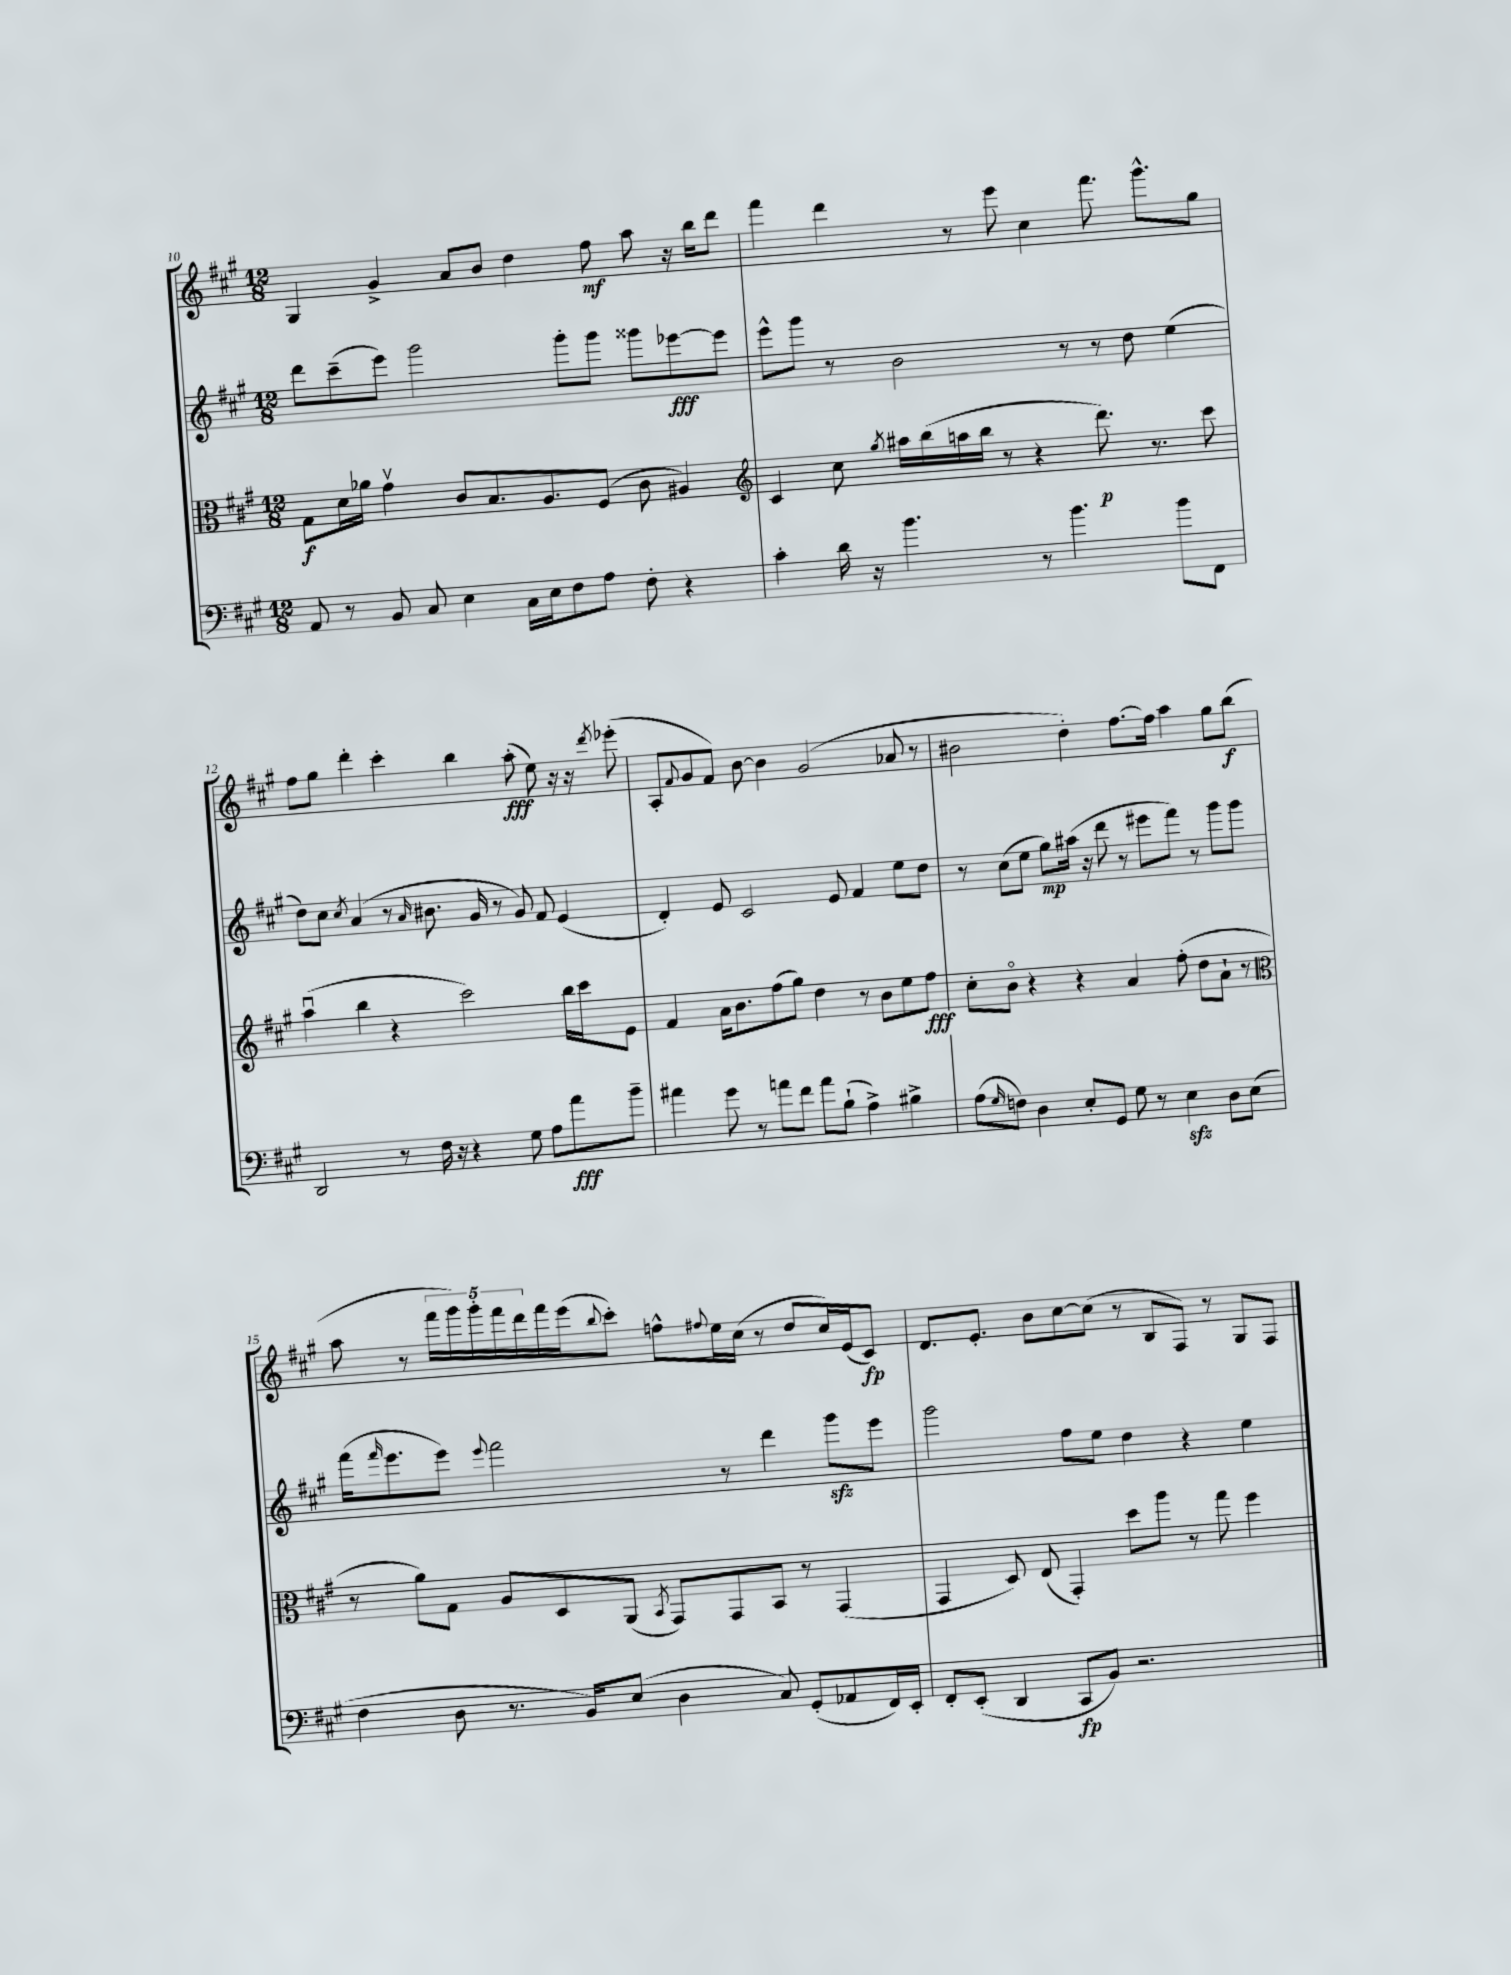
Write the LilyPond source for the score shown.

<<
\new StaffGroup <<
\new Staff = "s0" {
    \clef treble \key a \major \numericTimeSignature \time 12/8
    gis4 gis'4-> a'8 b'8 d''4 fis''8\mf a''8 r16 b''16 d'''8 |
    fis'''4 d'''4 r8 e'''8 cis''4 fis'''8. gis'''8.-^ gis''8 |
    fis''8 gis''8 d'''4-. cis'''4-. b''4 a''8-.\fff( e''8) r16 r16 \acciaccatura { d'''8 } ees'''8-.( |
    a8-. \appoggiatura { fis'8 } gis'8 fis'8) b'8~ b'4 gis'2( aes'8 r8 |
    bis'2 d''4-.) fis''8.~ fis''16 a''4 gis''8 b''8\f( |
    a''8 r8 \tuplet 5/4 { fis'''16 gis'''16) gis'''16-. fis'''16 d'''16 } fis'''16 e'''16( \appoggiatura { b''8 } cis'''8-.) f''8-^ \appoggiatura { fis''8 } e''16 cis''16( r8 d''8 cis''16) e'16( cis'8\fp) |
    d'8. e'8.-. b'8 cis''8~ cis''8( r8 b8 fis8) r8 gis8 fis8 \bar "|." |
}
\new Staff = "s1" {
    \clef treble \key a \major \numericTimeSignature \time 12/8
    d'''8 cis'''8--( e'''8) gis'''2 gis'''8-. gis'''8 gisis'''8 ees'''8~\fff ees'''8 |
    e'''8-^ gis'''8 r8 b'2 r8 r8 d''8 e''4( |
    d''8) cis''8 \acciaccatura { cis''8 } a'4( r8 \grace { a'16 } bis'8. gis'16 r8 gis'8) fis'8 e'4( |
    d'4-.) e'8 cis'2 e'8 fis'4 e''8 d''8 |
    r8 cis''8( e''8 gis''8\mp) ais''16( r16 d'''8 r8 eis'''8 fis'''8) r8 gis'''8 gis'''8 |
    fis'''16( \grace { fis'''16 } e'''8. e'''8) \appoggiatura { e'''8 } fis'''2 r8 d'''4 gis'''8\sfz e'''8 |
    gis'''2 fis''8 e''8 d''4 r4 e''4 \bar "|." |
}
\new Staff = "s2" {
    \clef alto \key a \major \numericTimeSignature \time 12/8
    gis8\f d'16 aes'16 gis'4\upbow cis'8 b8. a8. fis8( cis'8 ais4) |
    \clef treble cis'4 cis''8 \acciaccatura { gis''8 } ais''16 b''16( a''16 b''16 r8 r4 d'''8.\p) r8. cis'''8 |
    a''4\downbow( b''4 r4 cis'''2) b''16 cis'''16 e'8 |
    fis'4 a'16 b'8. fis''8( gis''8) d''4 r8 b'8 e''8 fis''8\fff |
    cis''8-. b'8\flageolet r4 r4 a'4 fis''8-.( d''8 a'8-! r8 |
    \clef alto r8 a'8) gis8 a8 d8 a,8( \acciaccatura { b,8 } gis,8) gis,8 b,8 r8 gis,4( |
    gis,4 d8) e8( gis,4-.) d''8 a''8 r8 gis''8 fis''4 \bar "|." |
}
\new Staff = "s3" {
    \clef bass \key a \major \numericTimeSignature \time 12/8
    a,8 r8 b,8 cis8 e4 cis16 e16 fis8 a8 fis8-. r4 |
    cis'4-. d'16 r16 b'4. r8 b'4. b'8 fis,8 |
    d,2 r8 fis16 r16 r4 gis8 a8 a'8\fff b'8-- |
    ais'4 gis'8 r8 a'8 fis'8 a'8 b8-!( a4->) bis4-> |
    a8( \grace { gis16 } f8) d4 e8-. gis,8 gis8 r8 e4\sfz d8 e8( |
    fis4 d8 r8. b,16) e8( d4 cis8) gis,8-.( aes,8 fis,16) e,16-. |
    fis,8-. e,8-.( d,4 cis,8\fp b,8) r2. \bar "|." |
}
>>
>>
\layout { \context { \Score currentBarNumber = #10 } }
